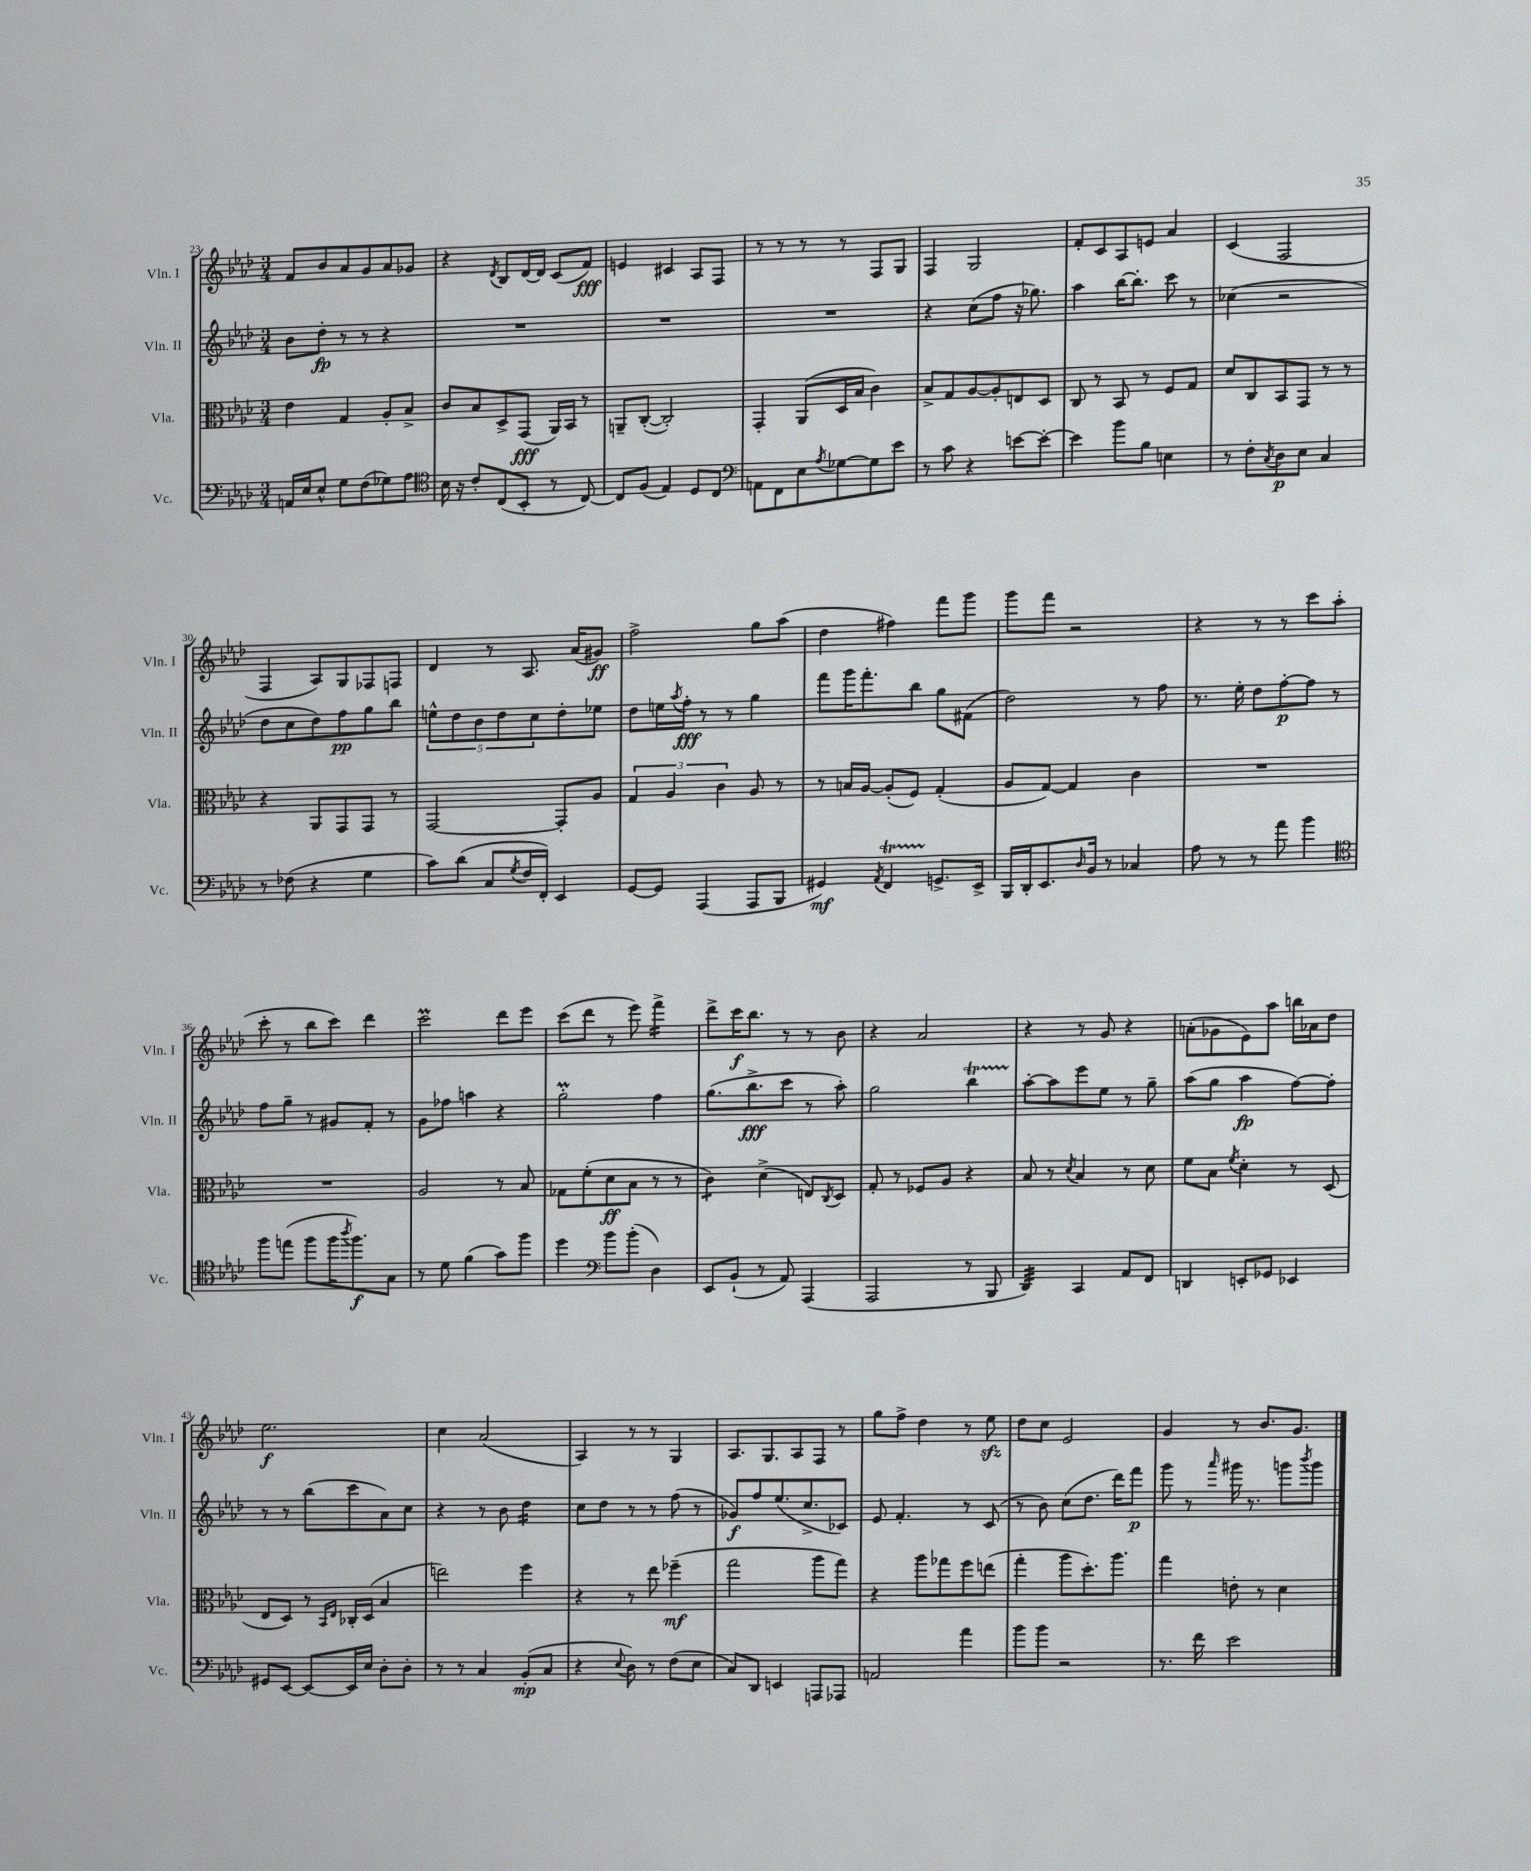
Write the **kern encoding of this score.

**kern	**kern	**kern	**kern
*staff4	*staff3	*staff2	*staff1
*clefF4	*clefC3	*clefG2	*clefG2
*k[b-e-a-d-]	*k[b-e-a-d-]	*k[b-e-a-d-]	*k[b-e-a-d-]
*M3/4	*M3/4	*M3/4	*M3/4
16AA/LL	4e-\	8b-\L	8f/L
16E-/J	.	.	.
8E-^^/J	.	8dd-'\J	8b-/
8G\L	4G/	8r	8a-/
(8F\	.	8r	8g/
8G-\)	8A-'/L	4r	8a-/
8A-\J	8B-^/J	.	8g-/J
=	=	=	=
*clefC4	*	*	*
16B-\	8c/L	2.r	4r
16r	.	.	.
8c'/L	8B-/	.	.
.	.	.	8qd-/
(8C/	8D-^/	.	8B-/L
8BB-'/J	(8GG/J	.	[16d-/L
.	.	.	16d-/]JJ
8r	16AA-/LL)	.	(8c/L
.	16BB-/JJ	.	.
[8C/)	8r	.	8f/J)
=	=	=	=
8C/]L	8AA~/L	2.r	4e/
(8F/J	([8C'/J	.	.
4E-/)	2C'/])	.	4c#/
8D-/L	.	.	8A-/L
8C/J	.	.	8F/J
=	=	=	=
*clefF4	*	*	*
8AA\L	4GG'/	2.r	8r
8FF\	.	.	8r
8E-\	(8AA-/L	.	8r
8qA-/	.	.	.
[8G-\	16D-/L	.	8r
.	16B-/JJ	.	.
8G-\]	4c\)	.	8F/L
8e-\J	.	.	8G/J
=	=	=	=
8r	8B-^/L	4r	4F/
8c\	8G/	.	.
4r	[8A-/	(8cc\L	2G/
.	8A-'/]	8ff\J	.
[8e\L	8E/	16r	.
.	.	8.gg-\)	.
8e'\_J	8D-/J	.	.
=	=	=	=
4e\]	8C/	4aa-\	8f'/L
.	8r	.	8c/
8b-\L	8BB-/	[16bb-\LK	8A-/
.	.	8.bb-'\]J	.
8B-\J	8r	.	8e/J
4E\	8F/L	8ccc\	4a-/
.	8G/J	8r	.
=	=	=	=
8r	8d-/L	(4cc-\	(4c/
8F'\L	8C/	.	.
8qC/	.	.	.
8D-\	8BB-/	2r	2F/
8E-\J	8GG/J	.	.
4C/	8r	.	.
.	8r	.	.
=	=	=	=
8r	4r	8dd-\L	4F/
(8F-\	.	8cc\	.
4r	8AA-/L	8dd-\)	8A-/L)
.	8GG/	8ff\	8G/
4G\	8GG/J	8gg\	8F-/
.	8r	8bb-\J	8F/J
=	=	=	=
8c\L)	[2GG/	10ee^^\L	4d-/
.	.	10dd-\	.
(8d-\J	.	.	.
.	.	10b-\	.
8C/L	.	.	8r
.	.	10dd-\	.
8qG/	.	.	.
16F/L	.	.	8.A-/
.	.	10cc\	.
16FF'/JJ)	.	.	.
4EE-/	8GG'/]L	8dd-'\	.
.	.	.	(16a-/LK
.	8A-/J	8ee-\J	8g#/J)
=	=	=	=
[8GG/L	6G/	8dd-\L	2ff^\
8GG/]J	.	16ee\L	.
.	6A-/	.	.
.	.	8qaa-/	.
.	.	16ff'\JJ	.
(4AAA-/	.	8r	.
.	6c\	.	.
.	.	8r	.
8AAA-/L	8A-/	4gg\	8gg\L
8BBB-/J	8r	.	(8aa-\J
=	=	=	=
4GG#/)	8r	8fff\L	4dd-\
.	16B/LL	16ggg\K	.
.	[16A-/JJ	8.fff'\	.
8qAA-/	.	.	.
4FF/	(8A-'/]L	.	4ff#\)
.	8F/J)	8bb-\J	.
8.GG^/L	(4G'/	8gg\L	8fff\L
.	.	(8f#\J	8ggg\J
16EE-^/Jk	.	.	.
=	=	=	=
16BBB-/LL	8A-/L	2dd-\)	8ggg\L
16DD-'/J	.	.	.
8.EE-/	[8G/J)	.	8fff\J
.	4G/]	.	2r
16qqD-/	.	.	.
16BB-/Jk	.	.	.
8r	.	.	.
4C-/	4c\	8r	.
.	.	8ff\	.
=	=	=	=
8A-\	2.r	8.r	4r
8r	.	.	.
.	.	16ee-'\	.
8r	.	8dd-\L	8r
8a-\	.	[8ff'\	8r
4b-\	.	8ff\]J	8ccc\L
.	.	8r	(8aa-'\J
=	=	=	=
*clefC4	*	*	*
8ff\L	2.r	8ff\L	8ccc'\
(8ee\J	.	8gg~\J	8r
8ff\L	.	8r	8bb-\L
16ff\K	.	8g#/L	8ccc\J)
8qaa-/	.	.	.
8.ff\)	.	.	.
.	.	8f'/J	4ddd-\
8G\J	.	8r	.
=	=	=	=
8r	2A-/	8g\L	2ccc\
8d-\	.	8ff-\J	.
(4f\	.	4aa\	.
8g\L)	8r	4r	8ddd-\L
8ff\J	8B-/	.	8eee-\J
=	=	=	=
4dd-\	8G-\L	2gg'\	(8ccc\L
.	(8f'\	.	8ddd-\J
*clefF4	*	*	*
8b-\L	8d-\	.	8r
(8b-'\J	8B-\J	.	8eee-\)
4D-\)	8r	4ff\	4fff^\
.	8r	.	.
=	=	=	=
8EE-/L	4c\)	(8.gg\L	8ddd-^\L
(8BB-`/J	.	.	16ccc\K
.	.	8.bb-^\	8.bb-\J
8r	(4d-^\	.	.
8AA-/)	.	8ccc\J	8r
(4AAA-/	8E/L)	8r	8r
.	8qC/	.	.
.	8D-/J	8aa-'\)	8b-\
=	=	=	=
2AAA-/	8G'/	2gg\	4r
.	8r	.	.
.	8F-/L	.	2a-/
.	8A-/J	.	.
8r	4r	4bb-\	.
8BBB-/	.	.	.
=	=	=	=
4DD-/)	8B-/	[8aa-'\L	4r
.	8r	8aa-\]	.
.	8qd-/	.	.
4CC/	4B-/	8eee-\	8r
.	.	8ee-\J	8g/
8AA-/L	8r	8r	4r
8FF/J	8d-\	8gg~\	.
=	=	=	=
4DD/	8f\L	(8aa-\L	(8a'\L
.	8B-\J	8gg\J	8g-\
.	8qf/	.	.
8EE'/L	4d-'\	4aa-\	8e-\)
8GG-/J	.	.	8aa-\J
4EE-/	8r	[8ff\L)	16bb\LL
.	.	.	16a-\J
.	(8D-/	8ff'\]J	8dd-\J
=	=	=	=
8GG#/L	8E-/L	8r	2.ee-\
[8EE-/J	8D-/J)	8r	.
8EE-/_L	8r	(8bb-\L	.
.	16qqBB-/LL	.	.
.	16qqE-/JJ	.	.
16EE-/]L	16C-'/LL	8ccc\	.
16E-/JJ	(16D-/JJ	.	.
8D-'\L	4B-/	8a-\)	.
8D-'\J	.	8cc\J	.
=	=	=	=
8r	2ee\)	4r	4cc\
8r	.	.	.
4C/	.	8r	(2a-/
.	.	8b-\	.
(8BB-'/L	4ff\	4dd-\	.
8C/J	.	.	.
=	=	=	=
4r	4r	8cc\L	4A-/)
.	.	8dd-\J	.
8qqE-/	.	.	.
8D-\)	8r	8r	8r
8r	8ee-\	8r	8r
(8F\L	(4ff-~\	(8ff\	4G/
8E-\J	.	8r	.
=	=	=	=
8C/L)	2gg\	8g-/L)	8.A-/L
8DD-/J	.	8ff/	.
.	.	.	8.G/
4EE/	.	(8.ee-/	.
.	.	.	8A-/
.	.	8.cc^/	.
8AAA/L	8aa-\L	.	8F/J
8AAA-/J	8gg\J)	8c-/J)	8r
=	=	=	=
2AA/	4r	8e-/	8gg\L
.	.	4.f'/	8ff^\J
.	8aa-\L	.	4dd-\
.	8gg-\	.	.
4a-\	8ff\	8r	8r
.	(8ee\J	(8c/	8ee-\
=	=	=	=
8b-\L	4gg'\	8r	8dd-\L
8b-\J	.	8b-\)	8cc\J
2r	8aa-\L	(8cc\L	2e-/
.	8.dd-'\)	8.dd-\J	.
.	8.aa-\J	16ddd-\LK)	.
.	.	8fff\J	.
=	=	=	=
8.r	4gg\	8ggg\	4g/
.	.	8r	.
16f\	.	.	.
.	.	16qqaaa-/	.
2e-\	8e'\	16ggg#\	8r
.	.	8.r	.
.	8r	.	8.b-/L
.	4d-\	8ggg\L	.
.	.	.	8.g/J
.	.	8qbbb-/	.
.	.	8ggg\J	.
==	==	==	==
*-	*-	*-	*-
